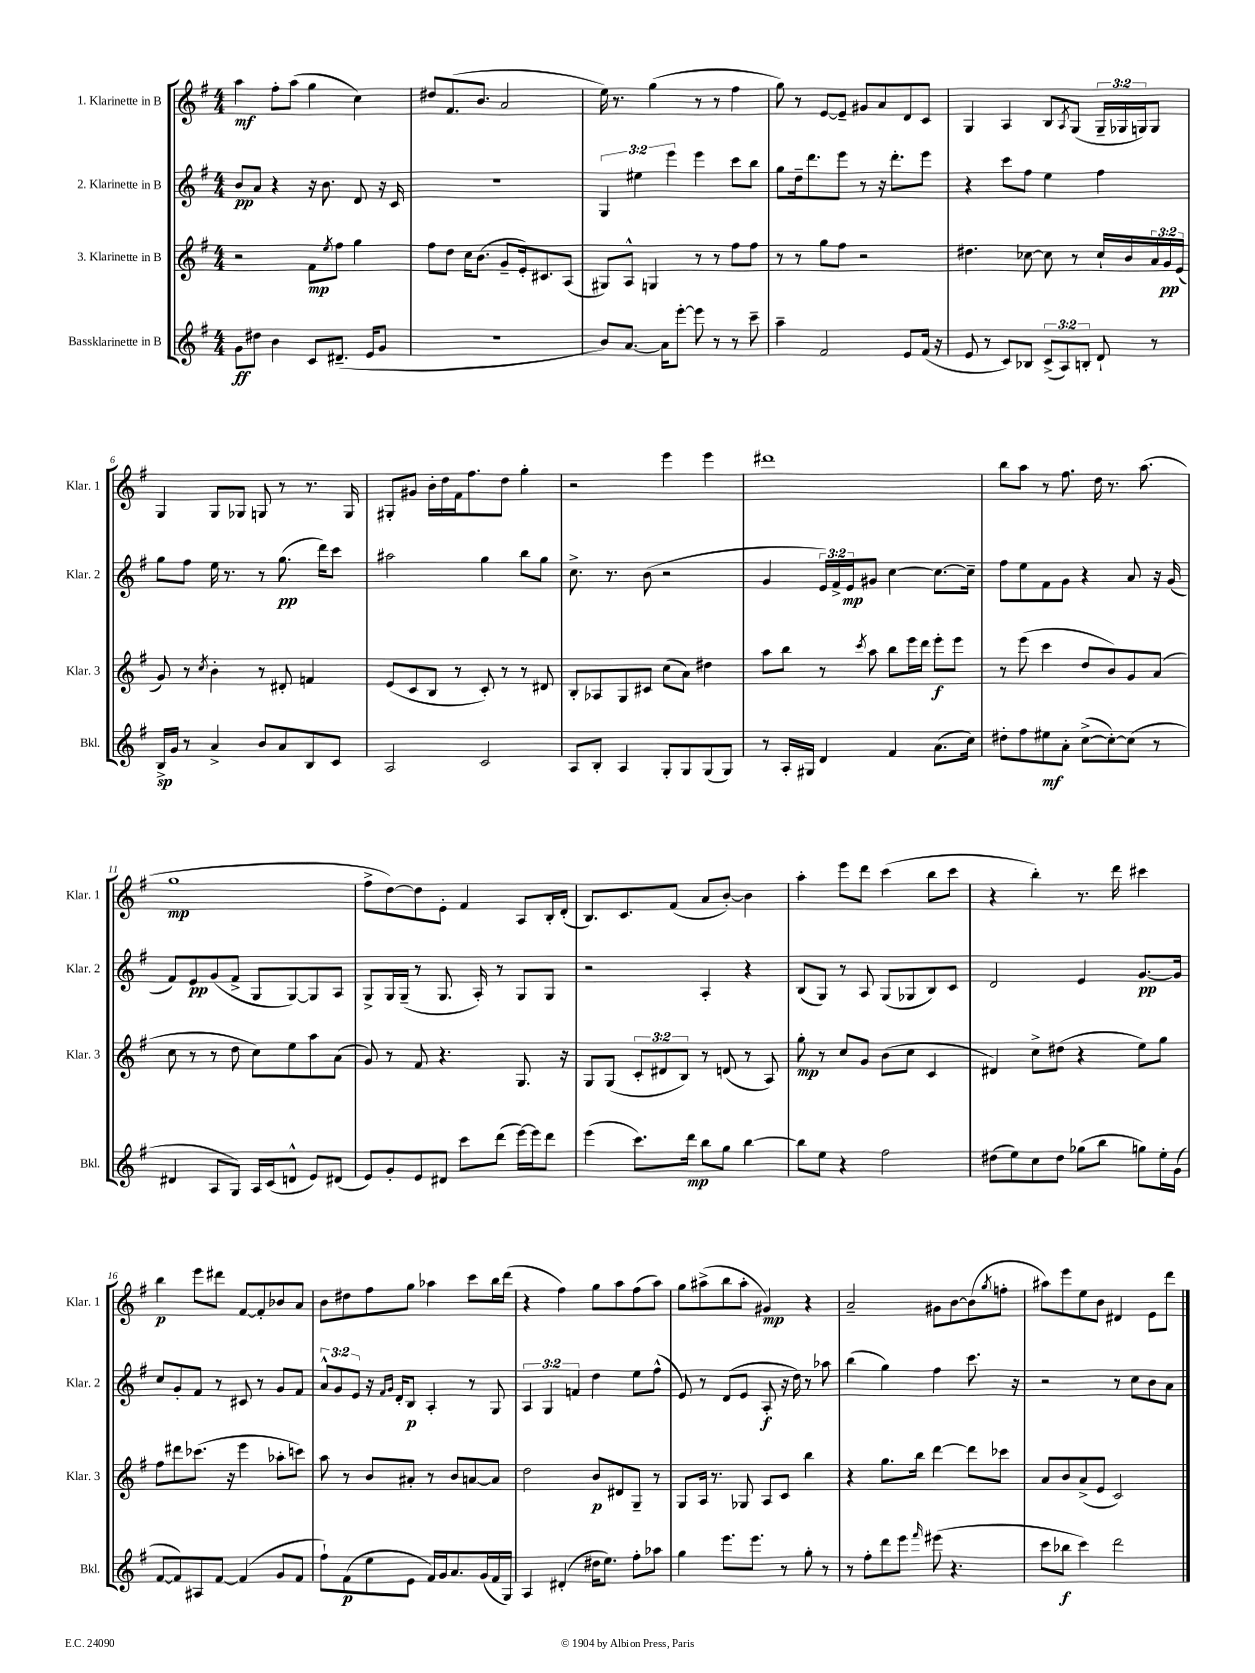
<<
\new StaffGroup <<
\new Staff = "s0" \with { instrumentName = "1. Klarinette in B" shortInstrumentName = "Klar. 1" } {
    \clef treble \key g \major \numericTimeSignature \time 4/4 \override Staff.TupletNumber.text = #tuplet-number::calc-fraction-text
    a''4\mf fis''8-. a''8( g''4 c''4) |
    dis''8 fis'8.( b'8. a'2 |
    e''16) r8. g''4( r8 r8 fis''4 |
    g''8) r8 e'8~ e'8-- gis'8 a'8 d'8 c'8 |
    g4 a4 b8 \acciaccatura { a8 } g8( \tuplet 3/2 { g16-- ges16 g16) } g8 |
    g4 g8 ges8 g8 r8 r8. g16 |
    gis8-. gis'8 b'16-. d''16 fis'16 fis''8. d''8 g''4-. |
    r2 e'''4 e'''4 |
    dis'''1 |
    b''8 a''8 r8 fis''8. d''16 r8. a''8.( |
    g''1\mp |
    fis''8-> d''8~) d''8 e'8-. fis'4 a8 b16-. d'16-.( |
    b8.) c'8. fis'8( a'8 b'8~-.) b'4 |
    a''4-. e'''8 d'''8 c'''4( b''8 c'''8 |
    r4 b''4-.) r8. d'''16 cis'''4 |
    b''4\p e'''8 dis'''8 fis'8~ fis'8-. bes'8 a'8 |
    b'8 dis''8 fis''8 g''8 aes''4 c'''8 b''16 d'''16( |
    r4 fis''4) g''8 a''8 fis''8( a''8) |
    g''8 ais''8->( b''8 ais''8-. gis'4\mp) r4 |
    a'2-- gis'8 b'8~ b'8( \acciaccatura { g''8 } f''8-. |
    ais''8) e'''8 e''8 b'8 dis'4 e'8 d'''8 \bar "|." |
}
\new Staff = "s1" \with { instrumentName = "2. Klarinette in B" shortInstrumentName = "Klar. 2" } {
    \clef treble \key g \major \numericTimeSignature \time 4/4 \override Staff.TupletNumber.text = #tuplet-number::calc-fraction-text
    b'8\pp a'8 r4 r16 b'8. d'8 r16 c'16 |
    r1 |
    \tuplet 3/2 { g4 eis''4 e'''4 } e'''4 c'''8 b''8 |
    g''8 d''16-- d'''8. e'''8 r8 r16 d'''8.-. e'''8 |
    r4 c'''8 fis''8 e''4 fis''4 |
    g''8 fis''8 e''16 r8. r8 g''8.\pp( d'''16) c'''8 |
    ais''2 g''4 b''8 g''8 |
    c''8.-> r8. b'8( r2 |
    g'4 \tuplet 3/2 { e'16) fis'16-> e'16\mp } gis'8 c''4~ c''8.~ c''16-- |
    fis''8 e''8 fis'8 g'8 r4 a'8 r16 g'16( |
    fis'8) e'8\pp g'8( fis'8-> g8 g8~) g8 a8 |
    g8-> g16 g16--( r8 g8. a16-.) r8 g8 g8 |
    r2 a4-. r4 |
    b8( g8) r8 a8 g8( ges8 b8) c'8 |
    d'2 e'4 g'8.~\pp g'16 |
    c''8 g'8-. fis'8 r8 cis'8 r8 g'8 fis'8 |
    \tuplet 3/2 { a'8-^ g'8 e'8 } r16 \grace { fis'16 g'16 } d'16-. b8\p a4-. r8 g8 |
    \tuplet 3/2 { a4 g4 f'4 } d''4 e''8 fis''8-^( |
    e'8) r8 d'8( e'8 a8-.\f r16 d''16) r8 aes''8 |
    b''4( g''4) fis''4 c'''8. r16 |
    r2 r8 c''8 b'8 a'8 \bar "|." |
}
\new Staff = "s2" \with { instrumentName = "3. Klarinette in B" shortInstrumentName = "Klar. 3" } {
    \clef treble \key g \major \numericTimeSignature \time 4/4 \override Staff.TupletNumber.text = #tuplet-number::calc-fraction-text
    r2 fis'8\mp \acciaccatura { e''8 } fis''8 g''4 |
    fis''8 d''8 c''16 b'8.( g'8-- e'16-.) cis'8. a8( |
    gis8) a8-^ g4 r8 r8 fis''8 fis''8 |
    r8 r8 g''8 fis''8 r2 |
    dis''4. ces''8~ ces''8 r8 ces''16-! b'16 \tuplet 3/2 { a'16 g'16\pp e'16( } |
    g'8) r8 \acciaccatura { c''8 } b'4-. r8 dis'8-. f'4 |
    e'8( c'8 b8 r8 c'8-.) r8 r8 dis'8 |
    b8-. aes8 g8 cis'8 c''8( a'8) dis''4 |
    a''8 b''8 r8 \acciaccatura { c'''8 } a''8 b''8 e'''16 d'''16 e'''8-.\f e'''8 |
    r8 e'''8( c'''4 d''8 b'8) g'8 a'8( |
    c''8 r8 r8 d''8 c''8) e''8 a''8 a'8( |
    g'8) r8 fis'8 r4. g8. r16 |
    g8 g8( \tuplet 3/2 { c'8-. dis'8 b8) } r8 d'8( r8 a8) |
    g''8-.\mp r8 c''8 g'8 b'8( c''8 c'4 |
    dis'4) c''8-> dis''8( r4 e''8) g''8 |
    fis''8 dis'''8 ces'''8.( r16 e'''4 aes''8-. c'''8) |
    a''8 r8 b'8 ais'8-. r8 b'8 a'8~ a'8 |
    d''2 b'8\p dis'8 g8-- r8 |
    g8 a16 r8. ges8 a8 c'8 b''4 |
    r4 g''8. b''16 d'''4~ d'''8 ces'''8 |
    a'8 b'8 a'8->( e'8 c'2) \bar "|." |
}
\new Staff = "s3" \with { instrumentName = "Bassklarinette in B" shortInstrumentName = "Bkl." } {
    \clef treble \key g \major \numericTimeSignature \time 4/4 \override Staff.TupletNumber.text = #tuplet-number::calc-fraction-text
    g'8\ff dis''8 b'4 c'8 dis'8.--( e'16 g'8 |
    R1 |
    b'8) a'8.~ a'16 e'''8~-. e'''8 r8 r8 c'''8-- |
    a''4-- fis'2 e'8 fis'16( r16 |
    e'8 r8 c'8) bes8 \tuplet 3/2 { c'8->( a8) b8-. } d'8-! r8 |
    b16->\sp g'16 r8 a'4-> b'8 a'8 b8 c'8 |
    a2 c'2 |
    a8 b8-. a4 g8-. g8 g8( g8) |
    r8 a16-. gis16 d'4 fis'4 a'8.( c''16) |
    dis''8-. fis''8 eis''8\mf a'8-. c''8~->( c''8~-.) c''8( r8 |
    dis'4 a8 g8) a16 c'16( d'8-^ e'8) dis'8( |
    e'8) g'8-. e'8 dis'8 c'''8 d'''8( e'''16~) e'''16 d'''8 |
    e'''4( c'''8.) d'''16\mp b''8 g''8 b''4~ |
    b''8 e''8 r4 fis''2 |
    dis''8( e''8) c''8 dis''8 ges''8( b''8 g''8) e''16-. g'16( |
    fis'8~ fis'8) ais8 fis'8~ fis'4( g'8 fis'8 |
    fis''8-!) fis'8\p( e''8 e'8 fis'16) g'16 a'8. g'16( fis'16 g16) |
    a4 dis'4-.( dis''16 e''8.) fis''8-. aes''8 |
    g''4 e'''8. e'''8. r8 g''8-. r8 |
    r8 fis''8-. d'''8 e'''8 \grace { fis'''16 } eis'''8( r4. |
    c'''8 bes''8\f c'''4) d'''2 \bar "|." |
}
>>
>>
